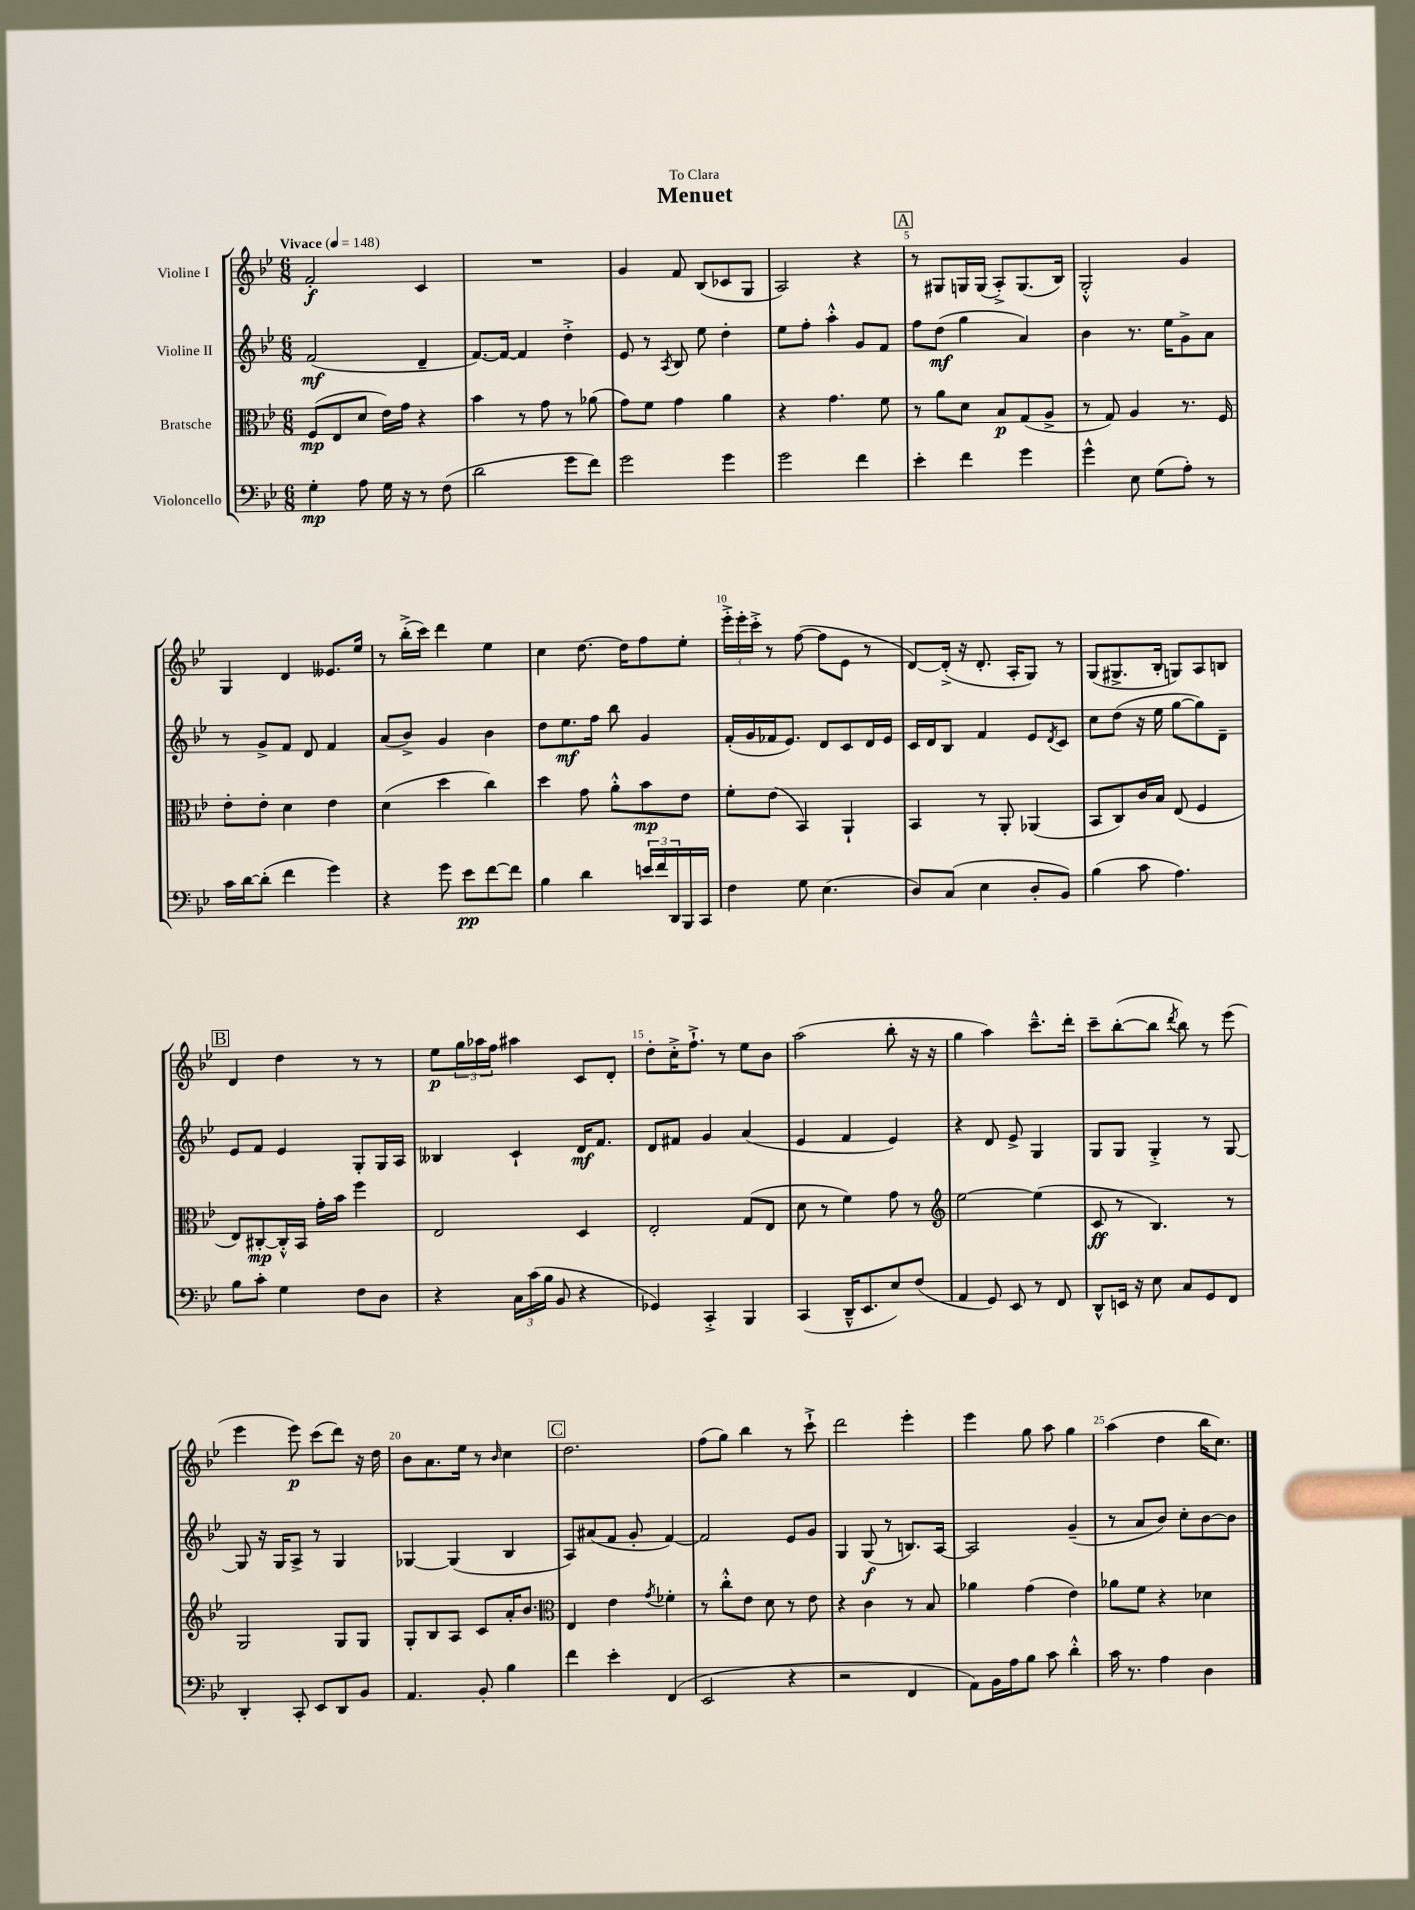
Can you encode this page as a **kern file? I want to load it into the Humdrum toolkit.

**kern	**kern	**kern	**kern
*staff4	*staff3	*staff2	*staff1
*clefF4	*clefC3	*clefG2	*clefG2
*k[b-e-]	*k[b-e-]	*k[b-e-]	*k[b-e-]
*M6/8	*M6/8	*M6/8	*M6/8
*MM148	*MM148	*MM148	*MM148
4G'	(8F	(2f	2f'
.	8E-	.	.
8A	8d	.	.
16G	16e-)	.	.
16r	16g	.	.
8r	4r	4d~	4c
(8F	.	.	.
=	=	=	=
2d	4b-	[8.f)	2.r
.	.	16f_	.
.	8r	4f]	.
.	8g	.	.
8g	8r	4dd'^	.
8f)	(8a-	.	.
=	=	=	=
2g	8g)	8e-	4g
.	8f	8r	.
.	.	8qA	.
.	4g	8B-	8f
.	.	8ee-	(8B-
4g	4a	4dd'	8c-
.	.	.	8G
=	=	=	=
2g	4r	8ee-	2A)
.	.	8ff'	.
.	4.g	4aa'^^	.
4f	.	8g	4r
.	8f	8f	.
=	=	=	=
4e-'	8r	8ff	8r
.	8a	(8dd	8G#
4f	8d	4gg	16G
.	.	.	(16G
.	8B-	.	8A'^)
4g	(8G	4a)	(8.G
.	8A^	.	.
.	.	.	16B-)
=	=	=	=
4g^^	8r	4b-	2G'^^
.	8G)	.	.
8E-	4A	8.r	.
(8G	.	.	.
.	.	16ee-	.
8A')	8.r	8g^	4g
8r	.	8a	.
.	16F	.	.
=	=	=	=
16c	8e-'	8r	4G
[16d	.	.	.
(8d']	8e-'	8g^	.
4f	4d	8f	4d
.	.	8d	.
4g)	4e-	4f	8.e--
.	.	.	16ee-
=	=	=	=
4r	(4d	(8a	8r
.	.	8b-^)	(16bb-'^
.	.	.	16ccc)
8g	4dd	4g	4ddd
8e-	.	.	.
[8f	4cc)	4b-	4ee-
8f]	.	.	.
=	=	=	=
4B-	4dd	8dd	4cc
.	.	8.ee-	.
4d	8g	.	[8.dd
.	.	16ff	.
.	8a'^^	8bb-	.
.	.	.	16dd]
24e	8b-	4g	8ff
24f	.	.	.
24DD	.	.	.
16BBB-	8e-	.	8ee-'
16CC	.	.	.
=	=	=	=
4F	8f'	(16f'	24eee-'^
.	.	.	24eee-'
.	.	16g	.
.	.	.	24ccc'^
.	(8e-	16f-	8r
.	.	8.e-)	.
8G	4BB-)	.	([8ff
(4.E-	.	8d	8ff]
.	4AA`	8c	8e-
.	.	16d	8r
.	.	16e-	.
=	=	=	=
8D)	4BB-	16c	[8d)
.	.	16d	.
(8C	.	8B-	(16d'^]
.	.	.	16r
4E-	8r	4f	8.d'
.	8AA'	.	.
.	.	.	16A'
8D'	(4AA-	8e-	8G)
.	.	8qd	.
8BB-)	.	8c	8r
=	=	=	=
(4B-	8BB-	8cc	(8G
.	8C)	(8dd	8.G#^
8c	16c	16r	.
.	16B-	16ee-	16B-'
4.A)	(8E-	[8gg	8G)
.	4F	8gg])	8A
.	.	8d~	8B
=	=	=	=
8B-	8E-)	8e-	4d
8c'	[8C#'	8f	.
4G	16C#'^^]	4e-	4dd
.	16BB-	.	.
.	16g'	.	.
.	16b-	.	.
8F	4ff	8G'	8r
8D	.	16G	8r
.	.	16A	.
=	=	=	=
4r	2E-	4B--	8ee-
.	.	.	24gg
.	.	.	24aa-
.	.	.	24ff
24C	.	4c`	4aa#
(24c	.	.	.
24B-	.	.	.
8BB-	.	.	.
4r	4D	16d	8c
.	.	8.f	.
.	.	.	8d'
=	=	=	=
4GG-)	2E-'	8d	8dd'
.	.	8f#	16cc'^
.	.	.	8.ff`^
4CC'^	.	4g	.
.	.	.	8r
4BBB-	(8G	(4a	8ee-
.	8E-	.	8b-
=	=	=	=
(4CC	8d	4e-	(2aa
.	8r	.	.
16DD~^^	4f)	4f	.
8.EE-	.	.	.
8E-)	8g	4e-)	8bb-'
(8F	8r	.	16r
.	.	.	16r
=	=	=	=
*	*clefG2	*	*
4AA	[2ee-	4r	4gg
8GG)	.	8d	4aa)
8EE-	.	8e-^	.
8r	(4ee-]	4G	8.ccc~^^
8FF	.	.	.
.	.	.	16ddd'
=	=	=	=
8DD^^	8c	8G	8ccc~
16EE	8r	8G	([8bb-'
16r	.	.	.
8E-	4.B-)	4G'^	8bb-]
.	.	.	8qddd
8C	.	.	8bb-)
8GG	.	8r	8r
8FF	8r	[8G	(8eee-
=	=	=	=
4DD'	2G	8G]	4eee-
.	.	16r	.
.	.	16G	.
8CC'	.	8A^	8eee-)
8EE-	.	8r	(8ccc
8DD	8G	4G	8ddd)
8BB-	8G	.	16r
.	.	.	16dd
=	=	=	=
4.AA	8G'	[4G-	8b-
.	8B-	.	8.a
.	8A	(4G-]	.
.	.	.	16ee-
8BB-'	8c	.	8r
.	.	.	16qqb-
4B-	16a'	4B-	4cc
.	8.b-	.	.
=	=	=	=
*	*clefC3	*	*
4f	4E-	8A)	2.dd
.	.	(8a#	.
4e-'	4e-	8f	.
.	.	8g'	.
.	8qg	.	.
(4FF	4f-'	[4f)	.
=	=	=	=
2EE-	8r	2f]	(8ff
.	8cc'^^	.	8gg)
.	8e-	.	4bb-
.	8d	.	.
4r	8r	8e-	8r
.	8e-	8g	8ccc`^
=	=	=	=
2r	4r	4G	2ddd
.	4c	(8G	.
.	.	8r	.
4FF	8r	8.B)	4eee-'
.	8B-	.	.
.	.	[16A	.
=	=	=	=
8AA)	4a-	2A]	4eee-
16BB-	.	.	.
16A	.	.	.
8B-	(4g	.	8gg
8c	.	.	8aa
4d'^^	4e-)	(4g~	4gg
=	=	=	=
16c	8a-	8r	(4aa
8.r	.	.	.
.	8f	8a	.
4A	4r	8b-)	4dd
.	.	8cc'	.
4D	4d-	[8b-	16bb-
.	.	.	8.cc)
.	.	8b-]	.
==	==	==	==
*-	*-	*-	*-
